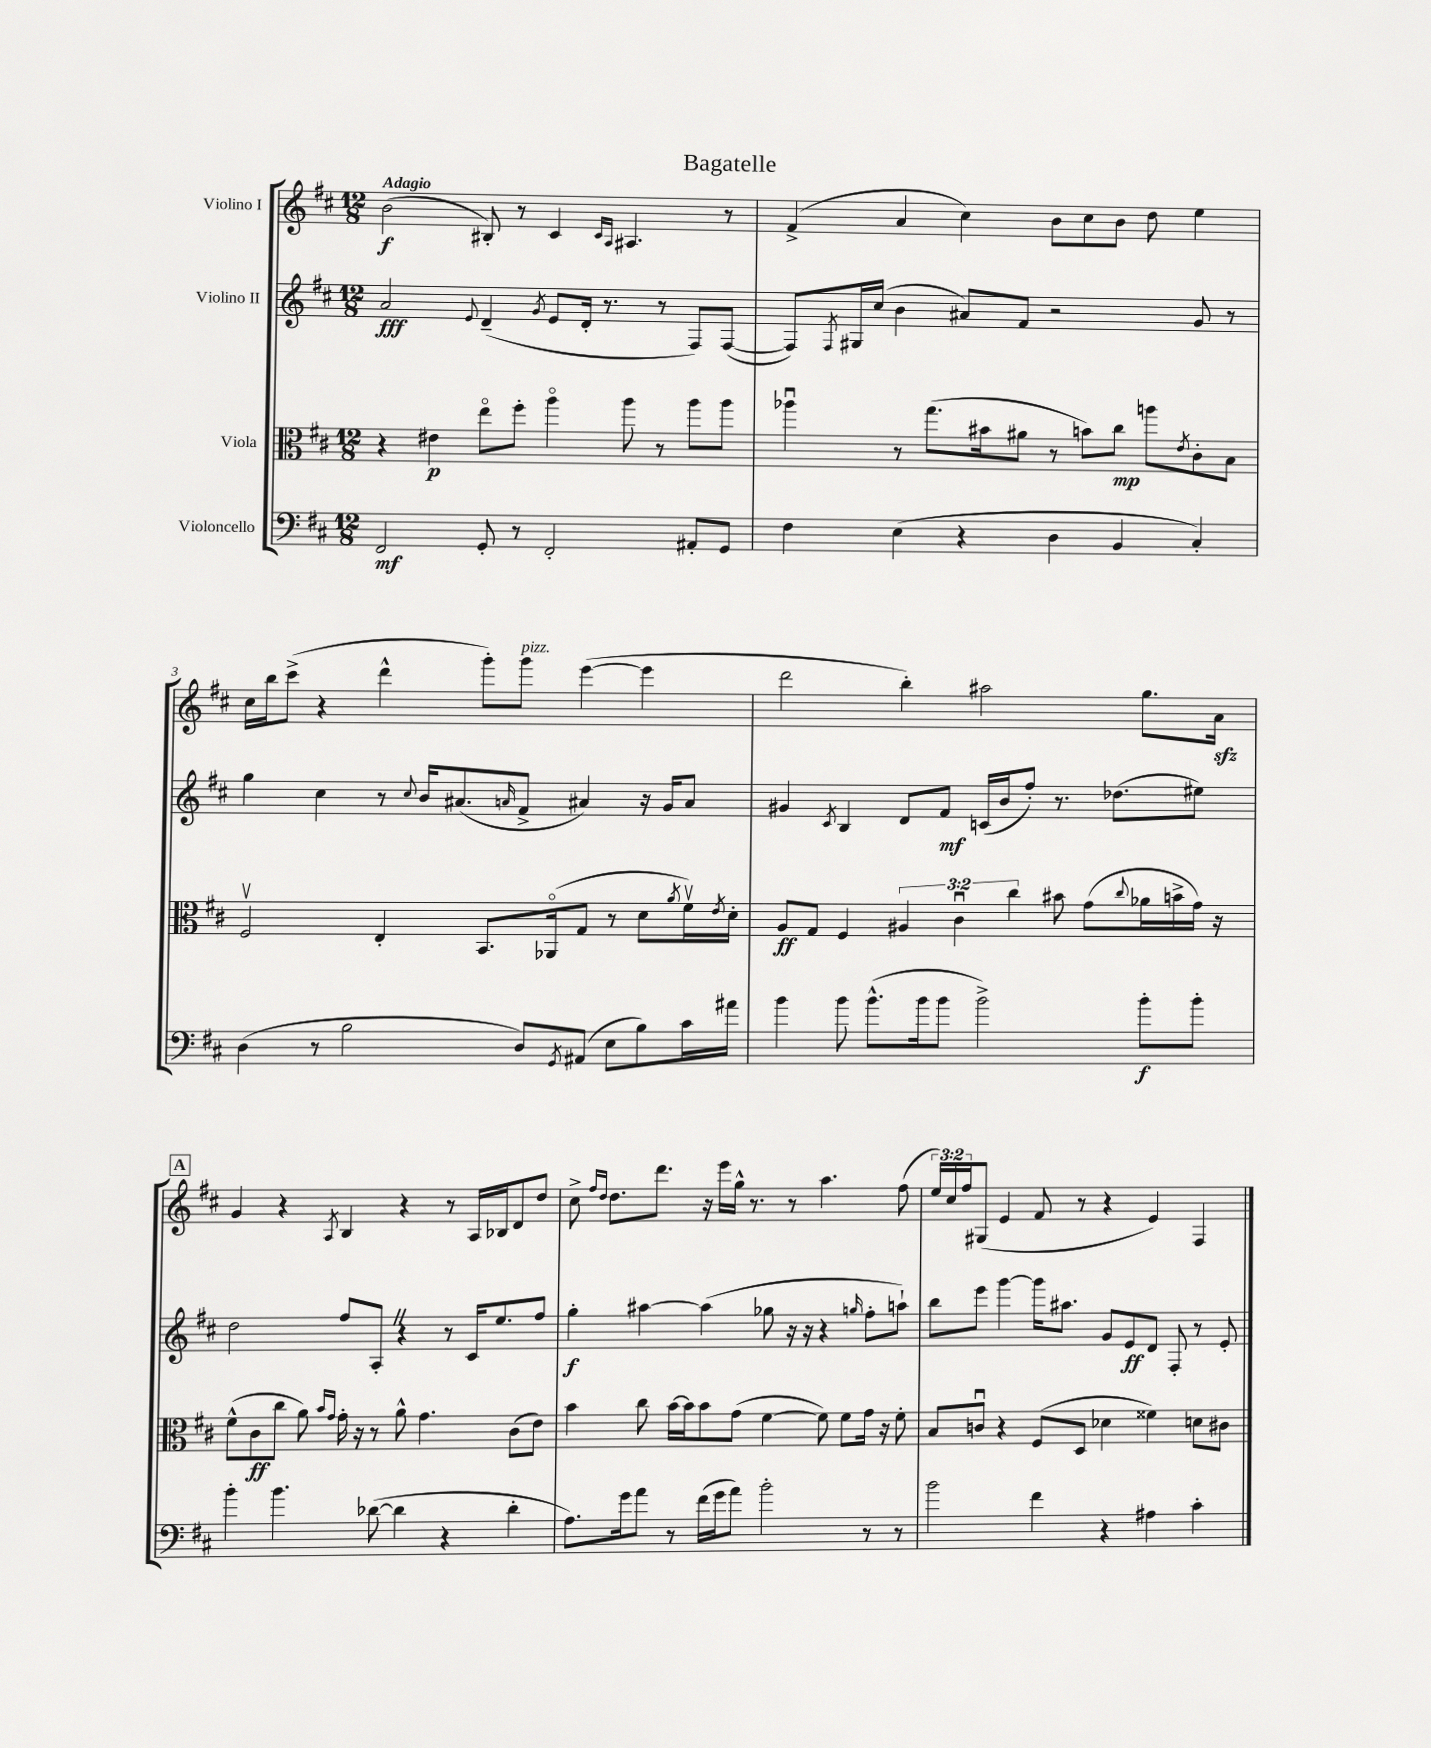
\header { title = "Bagatelle" }
<<
\new StaffGroup <<
\new Staff = "s0" \with { instrumentName = "Violino I" } {
    \clef treble \key d \major \numericTimeSignature \time 12/8 \override Staff.TupletNumber.text = #tuplet-number::calc-fraction-text \tempo "Adagio"
    b'2\f( bis8-.) r8 cis'4 \grace { cis'16 a16 } ais4. r8 |
    fis'4->( a'4 cis''4) b'8 cis''8 b'8 d''8 e''4 |
    cis''16 b''16 cis'''8->( r4 d'''4-^ g'''8-.) g'''8^\markup { \italic "pizz." } e'''4~( e'''4 |
    d'''2 b''4-.) ais''2 g''8. a'16\sfz |
    \mark \markup { \box "A" } g'4 r4 \acciaccatura { a8 } b4 r4 r8 a16 bes16 d'8 d''8 |
    cis''8-> \grace { fis''16 d''16 } d''8. d'''8. r16 e'''16 g''16-^ r8. r8 a''4. fis''8( |
    \tuplet 3/2 { e''16) cis''16 fis''16 } gis8( e'4 fis'8 r8 r4 e'4) fis4 \bar "|." |
}
\new Staff = "s1" \with { instrumentName = "Violino II" } {
    \clef treble \key d \major \numericTimeSignature \time 12/8
    a'2\fff \appoggiatura { e'8 } d'4--( \acciaccatura { g'8 } e'8 d'16-. r8. r8 fis8) fis8~( |
    fis8) \acciaccatura { fis8 } gis16 cis''16( b'4 ais'8) fis'8 r2 g'8 r8 |
    g''4 cis''4 r8 \appoggiatura { cis''8 } b'16 ais'8.( \grace { a'16 } fis'8-> ais'4) r16 g'16 ais'8 |
    gis'4 \acciaccatura { cis'8 } b4 d'8 fis'8\mf c'16( b'16 fis''8-.) r8. des''8.( eis''8) |
    \mark \markup { \box "A" } d''2 fis''8 a8-. \once \override BreathingSign.text = \markup { \musicglyph "scripts.caesura.straight" } \breathe r4 r8 cis'16 e''8. fis''8 |
    g''4-.\f ais''4~ ais''4( ges''8 r16 r16 r4 \grace { g''16 } fis''8-. a''8-!) |
    b''8 e'''8 g'''4~ g'''16 ais''8. g'8 e'8\ff d'8 fis8-. r8 e'8-. \bar "|." |
}
\new Staff = "s2" \with { instrumentName = "Viola" } {
    \clef alto \key d \major \numericTimeSignature \time 12/8 \override Staff.TupletNumber.text = #tuplet-number::calc-fraction-text
    r4 eis'4\p e''8\flageolet fis''8-. a''4\flageolet a''8 r8 a''8 a''8 |
    aes''4\downbow r8 g''8.( bis'16 ais'8 r8 b'8) cis''8\mp a''8 \acciaccatura { e'8 } cis'8-. b8 |
    fis2\upbow e4-. b,8. aes,16\flageolet( g8 r8 d'8 \acciaccatura { a'8 } fis'16\upbow) \acciaccatura { e'8 } d'16-. |
    a8\ff g8 fis4 \tuplet 3/2 { ais4 cis'4\downbow cis''4 } bis'8 g'8( \appoggiatura { cis''8 } aes'16 b'16-> g'16) r16 |
    \mark \markup { \box "A" } fis'8-^( cis'8\ff cis''8 a'8) \grace { b'16 g'16 } g'16-. r16 r8 a'8-^ g'4. cis'8( e'8) |
    b'4 cis''8 b'16~ b'16 b'8 g'8( fis'4~ fis'8) fis'8 g'16 r16 fis'8-. |
    b8 c'8\downbow r4 fis8( d8 des'4 fisis'4) d'8 cis'8 \bar "|." |
}
\new Staff = "s3" \with { instrumentName = "Violoncello" } {
    \clef bass \key d \major \numericTimeSignature \time 12/8
    fis,2\mf g,8-. r8 fis,2-. ais,8-. g,8 |
    fis4 e4( r4 d4 b,4 cis4-.) |
    d4( r8 b2 d8) \acciaccatura { g,8 } ais,8( e8 b8) cis'16 ais'16 |
    b'4 b'8 b'8.-^( b'16 b'8 b'2->) b'8-.\f b'8-. |
    \mark \markup { \box "A" } b'4-. b'4. des'8~( des'4 r4 des'4-. |
    a8.) g'16 a'8 r8 fis'16( g'16 a'8) b'2-. r8 r8 |
    b'2 fis'4 r4 ais4 cis'4-. \bar "|." |
}
>>
>>
